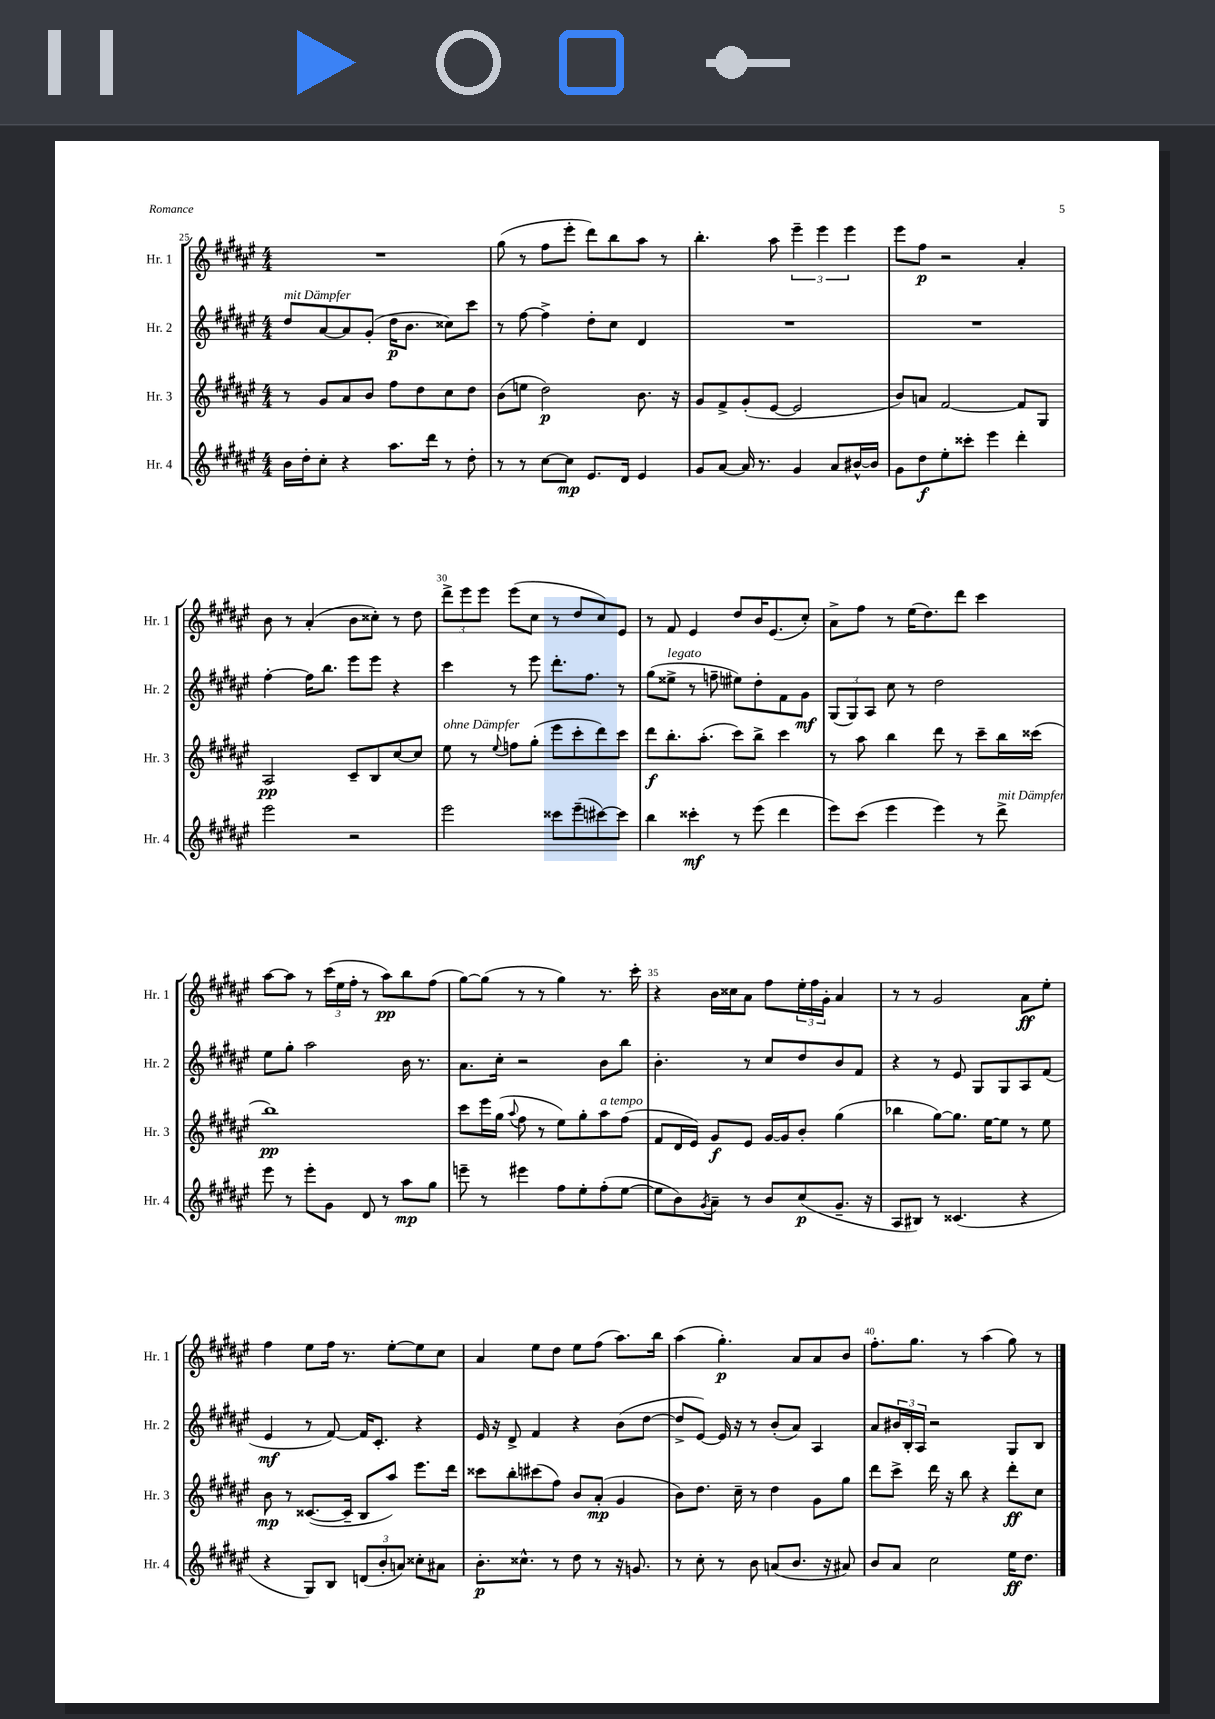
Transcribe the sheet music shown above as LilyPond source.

<<
\new StaffGroup <<
\new Staff = "s0" \with { instrumentName = "Hr. 1" shortInstrumentName = "Hr. 1" } {
    \clef treble \key fis \major \numericTimeSignature \time 4/4
    R1 |
    gis''8( r8 fis''8 eis'''8-. dis'''8) b''8 ais''8 r8 |
    b''4.-. ais''8 \tuplet 3/2 { eis'''4-- eis'''4 eis'''4 } |
    eis'''8 fis''8\p r2 ais'4-. |
    b'8 r8 ais'4-.( b'8 cisis''8-.) r8 dis''8 |
    \tuplet 3/2 { dis'''8-> eis'''8 eis'''8 } eis'''8( cis''8 r8 dis''8 cis''8) eis'8 |
    r8 fis'8 eis'4 dis''8 b'16 eis'8.( cis''8-.) |
    ais'8-> fis''8 r8 eis''16( dis''8.) dis'''8 cis'''4 |
    ais''8~ ais''8 r8 \tuplet 3/2 { cis'''16( eis''16 fis''16-. } r8 ais''8\pp) b''8 fis''8( |
    gis''8~) gis''8( r8 r8 gis''4) r8. cis'''16-. |
    r4 b'16 cisis''16 ais'8 fis''8 \tuplet 3/2 { eis''16-. fis''16 gis'16-. } ais'4 |
    r8 r8 gis'2 ais'8\ff eis''8-. |
    fis''4 eis''8 fis''16 r8. eis''8~-. eis''8 cis''8 |
    ais'4 eis''8 dis''8 eis''8 fis''8( ais''8.) b''16 |
    ais''4( gis''4.-.\p) ais'8 ais'8 b'8 |
    fis''8.-. gis''8. r8 ais''4( gis''8) r8 \bar "|." |
}
\new Staff = "s1" \with { instrumentName = "Hr. 2" shortInstrumentName = "Hr. 2" } {
    \clef treble \key fis \major \numericTimeSignature \time 4/4
    dis''8^\markup { \italic "mit Dämpfer" } ais'8~ ais'8 gis'8-.( dis''16\p b'8. cisis''8) cis'''8 |
    r8 fis''8~ fis''4-> dis''8-. cis''8 dis'4 |
    R1 |
    R1 |
    fis''4~-. fis''16 b''8. eis'''8 eis'''8 r4 |
    cis'''4 r8 eis'''8 dis'''8.-. fis''8. r8 |
    gis''8( eisis''8->^\markup { \italic "legato" } r8 f''8-- eis''8) dis''8-. fis'8 gis'8\mf |
    \tuplet 3/2 { gis8( gis8) ais8 } cis''8 r8 dis''2 |
    eis''8 gis''8-. ais''2 b'16 r8. |
    ais'8. cis''16-. r2 b'8 b''8 |
    b'4.-. r8 cis''8 dis''8 b'8 fis'8 |
    r4 r8 eis'8 gis8 gis8 ais8 fis'8( |
    eis'4\mf r8 fis'8~) fis'16 cis'8.-. r4 |
    eis'16 r16 dis'8-> fis'4 r4 b'8( dis''8~ |
    dis''8-> eis'8~) eis'16 r16 r8 b'8-.( ais'8) ais4 |
    ais'8 \tuplet 3/2 { bis'16 b16-. ais16 } r2 gis8 b8 \bar "|." |
}
\new Staff = "s2" \with { instrumentName = "Hr. 3" shortInstrumentName = "Hr. 3" } {
    \clef treble \key fis \major \numericTimeSignature \time 4/4
    r8 gis'8 ais'8 b'8 fis''8 dis''8 cis''8 dis''8 |
    b'8( e''8 dis''2\p) b'8. r16 |
    gis'8 fis'8-> gis'8-.( eis'8~ eis'2 |
    b'8) a'8 fis'2~ fis'8 gis8 |
    ais2\pp cis'8-- b8 cis''8~ cis''8 |
    eis''8^\markup { \italic "ohne Dämpfer" } r8 \appoggiatura { eis''8 } f''8 gis''8-.( eis'''8 cis'''8-. dis'''8) cis'''8 |
    dis'''8\f b''8.-. ais''8.-.( cis'''8) b''8-> cis'''4 |
    r8 ais''8 b''4 dis'''8 r8 cis'''8-- b''16 cisis'''16( |
    b''1\pp) |
    cis'''8 eis'''16 gis''16( \appoggiatura { ais''8 } fis''8 r8 eis''8) gis''8-. ais''8^\markup { \italic "a tempo" } fis''8( |
    fis'8 dis'16 eis'16) gis'8\f eis'8 gis'16~ gis'16 b'8-. gis''4( |
    bes''4 gis''8~) gis''8. eis''16~ eis''8 r8 eis''8 |
    b'8\mp r8 cisis'8.~( cisis'16-- b8 ais''8) eis'''8. dis'''16 |
    cisis'''8 b''8-. cis'''8( fis''8) b'8 ais'8-.\mp( gis'4 |
    b'8) dis''8. cis''16-- r8 dis''4 gis'8 gis''8 |
    dis'''8 cis'''8-> dis'''16 r16 b''8 r4 dis'''8-.\ff cis''8 \bar "|." |
}
\new Staff = "s3" \with { instrumentName = "Hr. 4" shortInstrumentName = "Hr. 4" } {
    \clef treble \key fis \major \numericTimeSignature \time 4/4
    b'16 dis''16-. cis''8-. r4 ais''8. dis'''16 r8 dis''8-. |
    r8 r8 cis''8~ cis''8\mp eis'8. dis'16 eis'4 |
    gis'8 ais'8~ ais'16 r8. gis'4 ais'8 bis'16~-^ bis'16 |
    gis'8 dis''8\f eis''8-. cisis'''8-. eis'''4 dis'''4-. |
    eis'''2 r2 |
    eis'''2 cisis'''8 eis'''8--( cis'''8~) cis'''8 |
    b''4 cisis'''4-.\mf r8 eis'''8( dis'''4 |
    eis'''8) cis'''8( eis'''4 eis'''4) r8 dis'''8->^\markup { \italic "mit Dämpfer" } |
    eis'''8 r8 eis'''8-. gis'8 dis'8 r8 ais''8\mp gis''8 |
    e'''8-- r8 eis'''4 fis''8 eis''8-. fis''8-.( eis''8~ |
    eis''8 b'8) \acciaccatura { gis'8 } ais'8-- r8 b'8 cis''8\p( gis'8.-- r16 |
    ais8 bis8) r8 cisis'4.( r4 |
    r4 gis8) b8 \tuplet 3/2 { d'8( b'8-. a'8) } cisis''8-. ais'8 |
    b'8.-.\p cisis''8.-^ r8 dis''8 r8 r16 g'8. |
    r8 cis''8-. r8 b'8 a'8( b'8. r16 ais'8) |
    b'8 ais'8 cis''2 eis''16\ff dis''8. \bar "|." |
}
>>
>>
\layout { \context { \Score currentBarNumber = #25 \override BarNumber.break-visibility = ##(#f #t #t) barNumberVisibility = #(every-nth-bar-number-visible 5) } }
